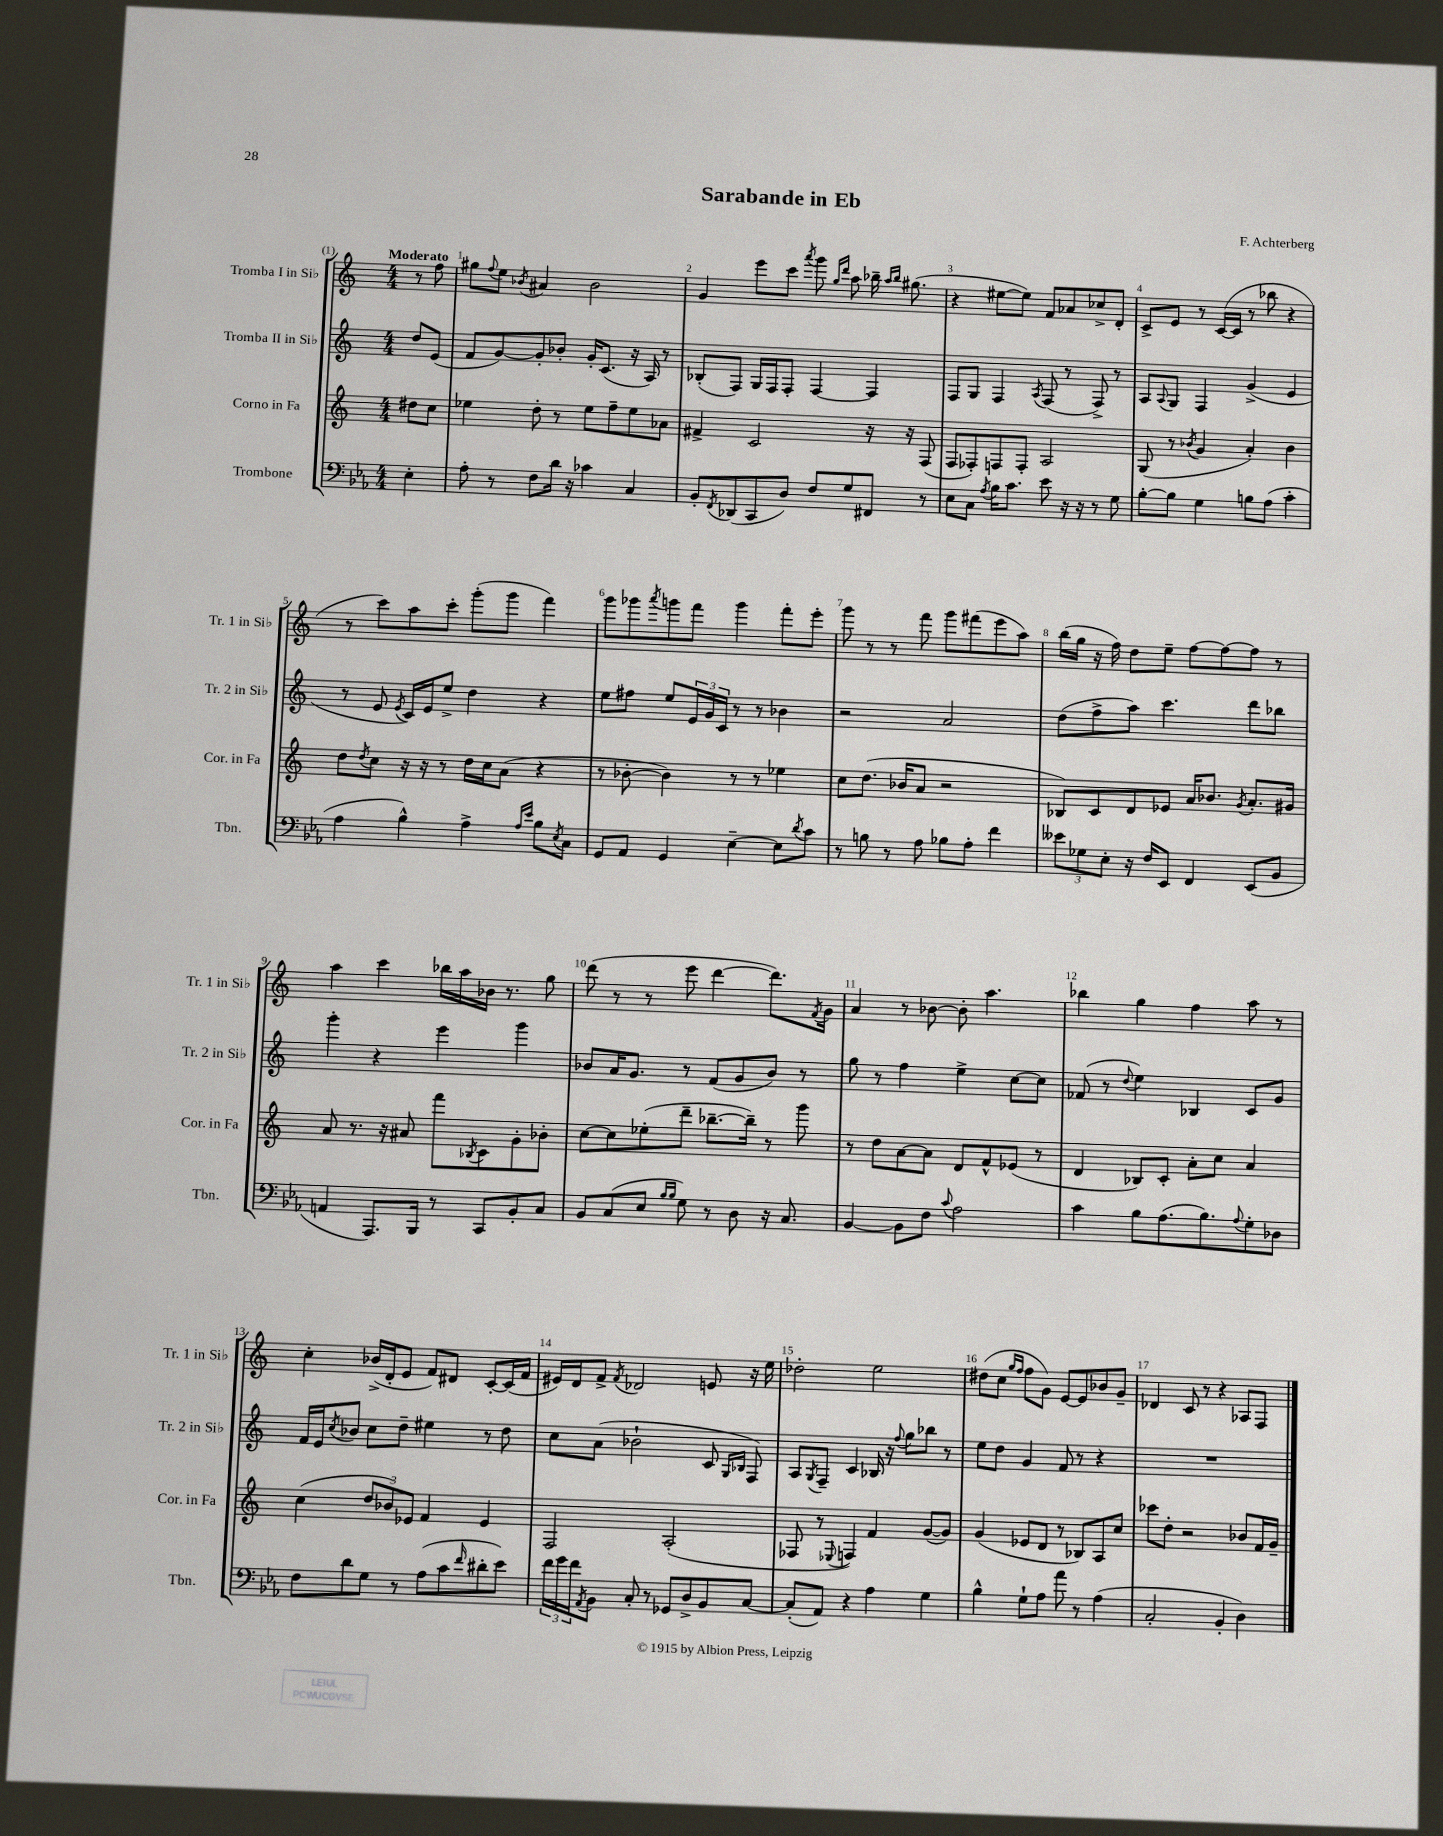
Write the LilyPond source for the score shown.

\header { title = "Sarabande in Eb" composer = "F. Achterberg" }
<<
\new StaffGroup <<
\new Staff = "s0" \with { instrumentName = "Tromba I in Sib" shortInstrumentName = "Tr. 1 in Sib" } {
    \clef treble \key c \major \numericTimeSignature \time 4/4 \partial 4 \tempo "Moderato"
    r8 f''8 |
    gis''8 \appoggiatura { f''8 } e''8 \acciaccatura { bes'8 } ais'4 bes'2 |
    g'4 e'''8 c'''8 \acciaccatura { a'''8 } g'''8 \grace { g''16 d'''16 } a''8 bes''16-- \grace { a''16 bes''16 } gis''8.( |
    r4 eis''8~ eis''8) f'8 aes'8 ces''8-> d'8-. |
    c'8-> e'8 r8 c'16~( c'16 r8 bes''8 r4 |
    r8 c'''8) a''8 c'''8-. g'''8-.( g'''8 f'''4) |
    g'''8 ges'''8 \acciaccatura { a'''8 } g'''8 f'''8 g'''4 f'''8-. e'''8-. |
    g'''8 r8 r8 f'''8 g'''8 fis'''8( e'''8 a''8) |
    b''16( g''16 r16 f''16) d''8 e''8-- f''8~ f''8~ f''8 r8 |
    a''4 c'''4 bes''16 a''16 bes'16 r8. g''8 |
    d'''8( r8 r8 e'''8 d'''4~ d'''8.) \acciaccatura { f'8 } g'16 |
    a'4 r8 bes'8~ bes'8-. a''4. |
    bes''4 g''4 f''4 a''8 r8 |
    c''4-. bes'16->( d'16-. e'8 f'8) dis'8 c'8~-. c'16( f'16 |
    eis'16) d'16 f'8-> \acciaccatura { f'8 } des'2 e'8 r16 e''16 |
    des''2-. e''2 |
    dis''8( c''8 \grace { g''16 f''16 } f''8 g'8) e'8~ e'8 bes'8 g'8-- |
    des'4 c'8 r8 r4 aes8 f8 \bar "|." |
}
\new Staff = "s1" \with { instrumentName = "Tromba II in Sib" shortInstrumentName = "Tr. 2 in Sib" } {
    \clef treble \key c \major \numericTimeSignature \time 4/4 \partial 4
    d''8 e'8( |
    f'8 g'8~) g'8-. bes'8-. g'16-. c'8.( r16 a16) r8 |
    bes8-.( f8) g16 f16 f8-. f4~ f4 |
    f8 g8 f4 \acciaccatura { a8 } f8( r8 f8->) r8 |
    a8 \appoggiatura { a8 } g8 f4 g'4->( e'4 |
    r8 e'8 \acciaccatura { e'8 } c'16) e'16 e''8-> d''4 r4 |
    e''8 fis''8 e''8 \tuplet 3/2 { e'16 g'16 c'16 } r8 r8 bes'4 |
    r2 a'2 |
    d''8( f''8-> a''8) c'''4. d'''8 bes''8 |
    g'''4-. r4 e'''4 g'''4 |
    bes'8 a'16 g'8. r8 f'8( g'8 bes'8) r8 |
    g''8 r8 f''4 e''4-> c''8~ c''8 |
    fes'8( r8 \appoggiatura { d''8 } e''4) bes4 c'8 g'8 |
    f'16 e'16 \acciaccatura { c''8 } bes'8 c''8 d''8-- eis''4 r8 d''8 |
    c''8 a'8( bes'2-! c'8 \grace { g16 bes16 } f8) |
    a8 \acciaccatura { g8 } f8-- c'4 bes16 r16 \appoggiatura { f''8 } g''8 bes''8 r8 |
    e''8 d''8 g'4 f'8 r8 r4 |
    R1 \bar "|." |
}
\new Staff = "s2" \with { instrumentName = "Corno in Fa" shortInstrumentName = "Cor. in Fa" } {
    \clef treble \key c \major \numericTimeSignature \time 4/4 \partial 4
    dis''8 c''8 |
    ees''4 d''8-. r8 ees''8 f''8-- ees''8 aes'8 |
    fis'4-> c'2 r16 r16 f8( |
    f8 fes8-.) f8 f8-. a2 |
    g8( r8 \acciaccatura { bes'8 } g'4 a'4-.) bes'4 |
    d''8 \acciaccatura { d''8 } c''8 r16 r16 r8 d''16 c''16 a'8( r4 |
    r8 bes'8~-. bes'4) r8 r8 ees''4 |
    c''8 d''8.( bes'16 a'8 r2 |
    bes8) c'8 d'8 ees'8 a'16 bes'8. \acciaccatura { g'8 } a'8.-. gis'16 |
    a'8 r8. r16 ais'8 f'''8 \acciaccatura { bes8 } c'8 g'8-. bes'8-. |
    c''8~ c''8 ees''8-.( d'''8-- bes''8.~-- bes''16--) r8 g'''8 |
    r8 d''8 a'8~ a'8 d'8 f'8-^ ees'8( r8 |
    d'4 bes8) c'8-. a'8-. c''8 a'4 |
    c''4( \tuplet 3/2 { d''8 bes'8) ees'8 } f'4 ees'4 |
    f2 a2-.( |
    fes8 r8 \appoggiatura { ees8 } f4) f'4 g'8~( g'8) |
    g'4( ees'8 d'8 r8 bes8) a8 c''8 |
    ces'''8 d''8-. r2 bes'8 f'16 g'16-- \bar "|." |
}
\new Staff = "s3" \with { instrumentName = "Trombone" shortInstrumentName = "Tbn." } {
    \clef bass \key ees \major \numericTimeSignature \time 4/4 \partial 4
    ees4-. |
    aes8-. r8 f8 d'16 r16 ces'4 c4 |
    bes,8-. \acciaccatura { f,8 } des,8( c,8 d8) f8 g8 fis,8 r8 |
    ees8 c8 \acciaccatura { aes8 } bes16 c'8. ees'8 r16 r16 r8 g8 |
    bes8~-. bes8 g4 b8 aes8( c'4-. |
    aes4 bes4-^) aes4-> \grace { aes16 ees'16 } bes8 \acciaccatura { ees8 } c8 |
    g,8 aes,8 g,4 ees4~-- ees8 \acciaccatura { d'8 } c'8 |
    r8 b8 r8 aes8 bes8 aes8-. f'4 |
    \tuplet 3/2 { eeses'8 ges8 ees8-. } r16 f16 ees,8 f,4 ees,8( bes,8 |
    a,4 aes,,8.) bes,,16 r8 c,8 bes,8-. c8 |
    bes,8 c8( ees8 \grace { bes16 bes16 } g8) r8 d8 r16 c8. |
    bes,4~ bes,8 f8 \appoggiatura { c'8 } aes2 |
    c'4 bes8 aes8.( bes8.) \appoggiatura { aes8 } g8-. des8 |
    f8 d'8 g8 r8 aes8( c'8 \grace { f'16 } dis'8-. ees'8) |
    \tuplet 3/2 { f'16 g'16 f'16 } \acciaccatura { aes,8 } bes,8 c8-. r8 ges,8 d8-> bes,8 c8~ |
    c8-.( aes,8) r4 aes4 g4 |
    bes4-^ g8-! aes8 aes'8 r8 aes4( |
    c2-. bes,4-. d4) \bar "|." |
}
>>
>>
\layout { \context { \Score \override BarNumber.break-visibility = ##(#f #t #t) barNumberVisibility = #all-bar-numbers-visible } }
